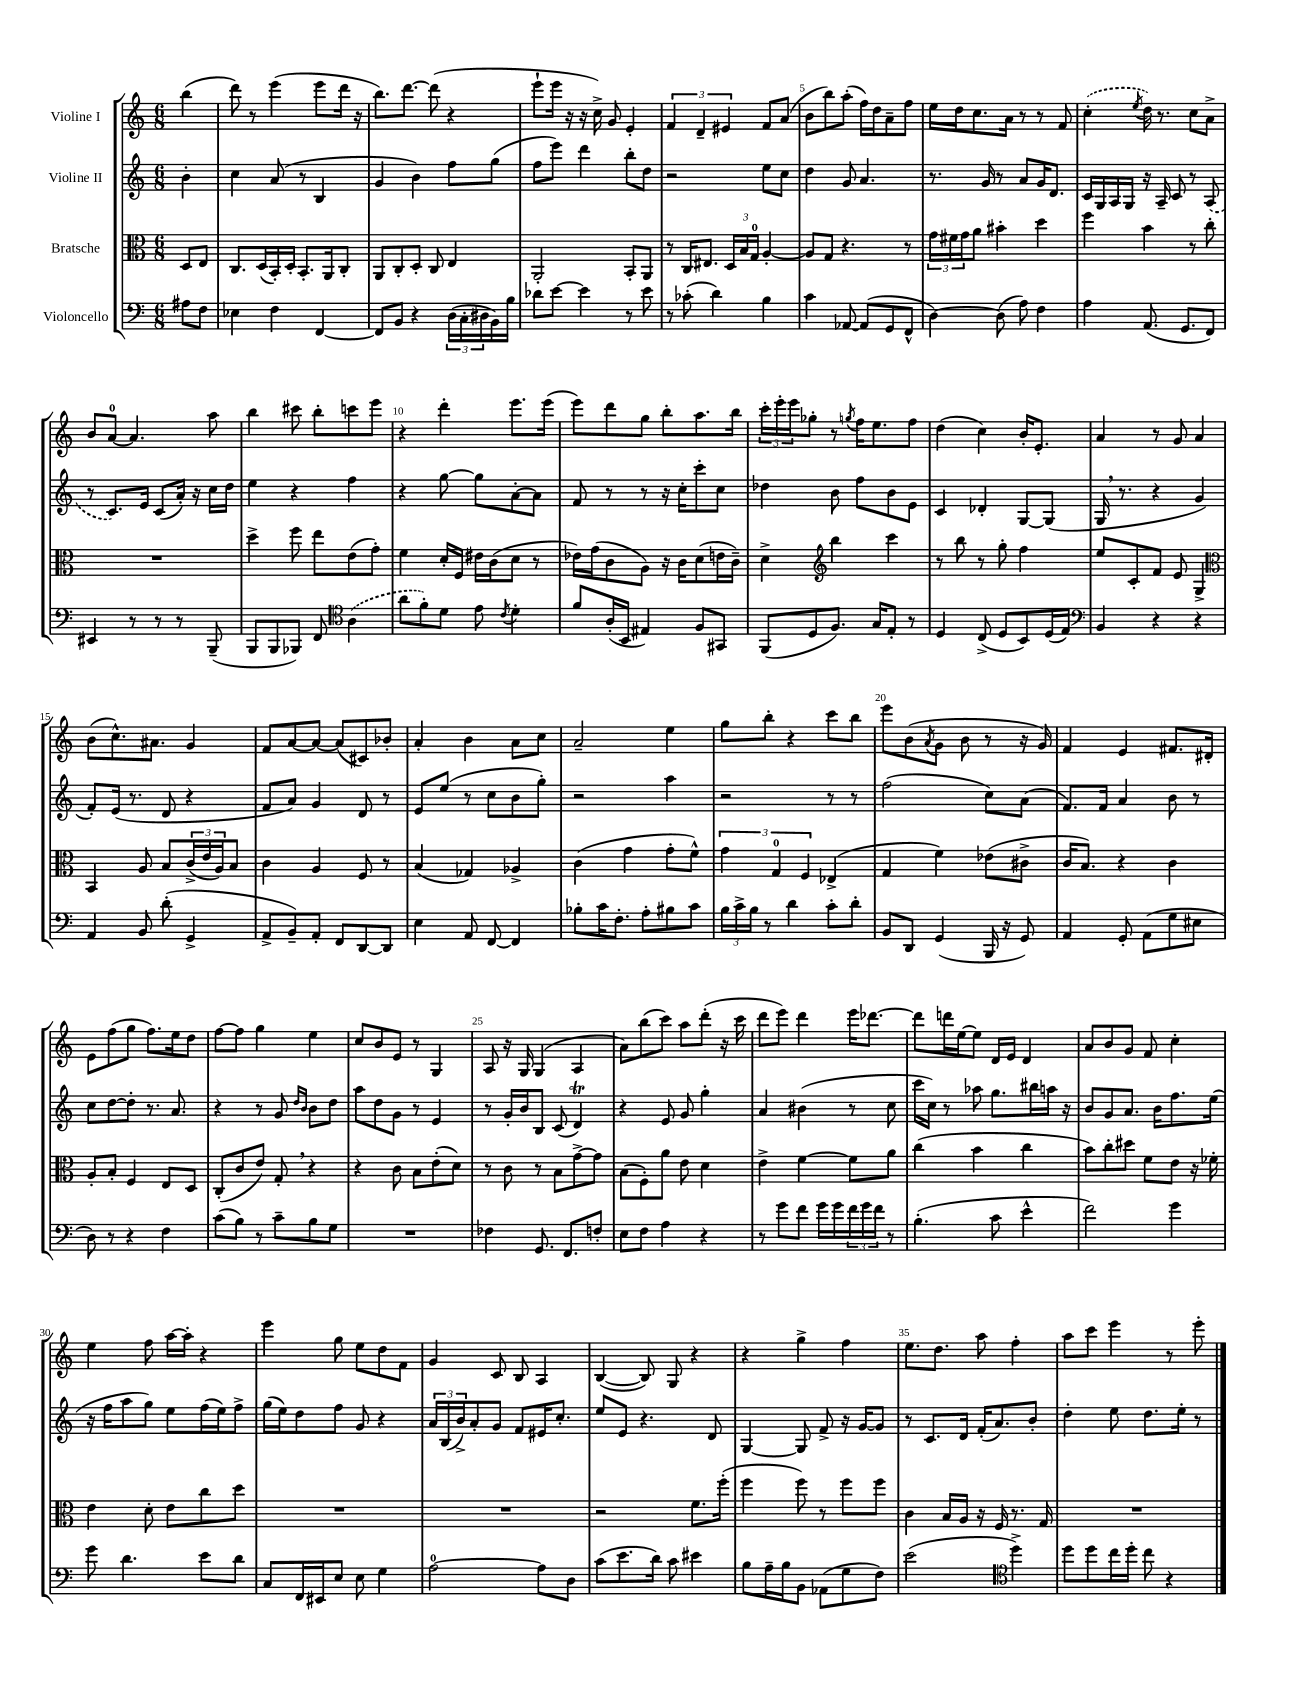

**kern	**kern	**kern	**kern
*staff4	*staff3	*staff2	*staff1
*clefF4	*clefC3	*clefG2	*clefG2
*k[]	*k[]	*k[]	*k[]
*M6/8	*M6/8	*M6/8	*M6/8
8A#	8D	4b'	(4bb
8F	8E	.	.
=	=	=	=
4E-	8.C	4cc	8ddd)
.	.	.	8r
.	(16D	.	.
4F	16BB')	(8a	(4eee
.	16D'	.	.
.	8.BB'	8r	.
[4FF	.	4B	8eee
.	16AA	.	.
.	8C'	.	16ddd
.	.	.	16r
=	=	=	=
8FF]	8AA	4g	8.bb)
8BB	8C'	.	.
.	.	.	[8.ddd
4r	8D'	4b)	.
.	8C	.	(8ddd]
(24D	4E	8ff	4r
24C'	.	.	.
24D#	.	.	.
16BB)	.	(8gg	.
16B	.	.	.
=	=	=	=
8d-	2AA'	8ff	8eee`
[8e	.	8eee)	16eee
.	.	.	16r
4e]	.	4ddd	16r
.	.	.	16cc^)
.	.	.	8g
8r	8BB'	8bb'	4e'
8e	8AA	8dd	.
=	=	=	=
8r	8r	2r	6f
(8c-'	16C	.	.
.	.	.	6d~
.	8.E#	.	.
4d)	.	.	.
.	.	.	6e#
.	24D	.	.
.	24B	.	.
.	24G	.	.
4B	[4A'	8ee	8f
.	.	8cc	(8a
=	=	=	=
4c	8A]	4dd	8b
.	8G	.	8bb)
[8AA-	4.r	8g	(8aa'
(8AA-]	.	4.a	16ff)
.	.	.	16dd
8GG	.	.	8a~
8FF^^	8r	.	8ff
=	=	=	=
[4D)	24g	8.r	16ee
.	24f#	.	.
.	.	.	16dd
.	24g	.	.
.	8a	.	8.cc
.	.	16g	.
(8D]	4b#'	8r	.
.	.	.	16a
8A)	.	8a	8r
4F	4dd	16g	8r
.	.	8.d	.
.	.	.	8f
=	=	=	=
4A	4ff	16c	(4cc'
.	.	16G	.
.	.	16A	.
.	.	16G	.
.	.	.	8qee
(8.AA	4b	16r	16dd)
.	.	16A~	8.r
.	.	8c	.
8.GG	.	.	.
.	8r	8r	8cc
8FF)	8cc'	(8A	8a^
=	=	=	=
4EE#	2.r	8r	8b
.	.	8.c)	[8a
8r	.	.	4.a]
.	.	16e	.
8r	.	(8c	.
8r	.	16a')	.
.	.	16r	.
(8BBB~	.	16cc	8aa
.	.	16dd	.
=	=	=	=
8BBB	4dd^	4ee	4bb
8BBB	.	.	.
8BBB-)	8ff	4r	8ccc#
8FF	8ee	.	8bb'
*clefC4	*	*	*
(4A	(8e	4ff	8ccc
.	8g')	.	8eee
=	=	=	=
8a	4f	4r	4r
8f')	.	.	.
8d	16d'	[8gg	4ddd'
.	16F	.	.
8e	16e#	8gg]	.
.	(16c	.	.
8qc	.	.	.
4d'	8d	[8a'	8.eee
.	8r	8a]	.
.	.	.	(16eee
=	=	=	=
8f	16e-)	8f	8eee)
.	(16g	.	.
(16A'	8c	8r	8ddd
16BB	.	.	.
4E#)	8A)	8r	8gg
.	16r	16r	8bb'
.	16c	16cc'	.
8F	(8d	8ccc'	8.aa
8GG#	16e	8cc	.
.	16c~)	.	16bb
=	=	=	=
(8FF	4d^	4dd-	24ccc'
.	.	.	24eee'
.	.	.	24eee
8D	.	.	8gg-'
*	*clefG2	*	*
8.F)	4bb	8b	8r
.	.	.	8qgg
.	.	8ff	16ff
16G	.	.	8.ee
8E'	4ccc	8b	.
8r	.	8e	8ff
=	=	=	=
4D	8r	4c	(4dd
.	8bb	.	.
(8C^	8r	4d-'	4cc)
8D	8gg'	.	.
8BB)	4ff	[8G	16b'
.	.	.	8.e'
(16D	.	(8G]	.
16E)	.	.	.
=	=	=	=
*clefF4	*	*	*
4BB	8ee	16G	4a
.	.	8.r	.
.	8c'	.	.
4r	8f	4r	8r
.	8e	.	8g
4r	4G^	4g	4a
=	=	=	=
*	*clefC3	*	*
4AA	4BB	8f')	(8b
.	.	(16e	8.cc^^)
.	.	8.r	.
8BB	8A	.	.
.	.	.	8.a#
(8d'	8B	8d	.
4GG^	(24c^	4r	4g
.	24e	.	.
.	24A)	.	.
.	8B	.	.
=	=	=	=
8AA^	4c	8f	8f
8BB~)	.	8a)	[8a
8AA'	4A	4g	8a_
8FF	.	.	(8a]
[8DD	8F	8d	8c#)
8DD]	8r	8r	8b-'
=	=	=	=
4E	(4B	8e	4a'
.	.	(8ee	.
8AA	4G-)	8r	4b
[8FF	.	8cc	.
4FF]	4A-^	8b	8a
.	.	8gg')	8cc
=	=	=	=
8B-'	(4c	2r	2a~
16c	.	.	.
8.F'	.	.	.
.	4g	.	.
8A'	.	.	.
8B#	8g'	4aa	4ee
8c	8f^^)	.	.
=	=	=	=
24B	6g	2r	8gg
24c^	.	.	.
24B	.	.	.
8r	.	.	8bb'
.	6G	.	.
4d	.	.	4r
.	6F	.	.
8c'	(4E-^	8r	8ccc
8d'	.	8r	8bb
=	=	=	=
8BB	4G	(2ff	8eee
8DD	.	.	(8b
.	.	.	8qa
(4GG	4f)	.	8g
.	.	.	8b
16BBB	(8e-	8cc)	8r
16r	.	.	.
8GG)	8c#^	(8a	16r
.	.	.	16g)
=	=	=	=
4AA	16c	8.f)	4f
.	8.B)	.	.
.	.	16f	.
8GG'	4r	4a	4e
(8AA	.	.	.
8G	4c	8b	8.f#
8E#	.	8r	.
.	.	.	16d#'
=	=	=	=
8D)	8A'	8cc	8e
8r	8B'	[8dd	(8ff
4r	4F	8dd']	8gg
.	.	8.r	8.ff)
4F	8E	.	.
.	.	8.a	16ee
.	8D	.	8dd
=	=	=	=
(8c	(8C'	4r	[8ff
8B)	8c	.	8ff]
8r	8e)	8r	4gg
8c~	8G'	8g	.
.	.	16qqdd	.
.	.	16qqb	.
8B	4r	8b	4ee
8G	.	8dd	.
=	=	=	=
2.r	4r	8aa	8cc
.	.	8dd	8b
.	8c	8g	8e
.	8B	8r	8r
.	(8e'	4e	4G
.	8d)	.	.
=	=	=	=
4F-	8r	8r	8A
.	8c	16g'	16r
.	.	16b	16G
8.GG	8r	8B	(4G
.	8B	(8c	.
8.FF	.	.	.
.	[8g^	4d)	4A
8F'	8g]	.	.
=	=	=	=
8E	(8B	4r	8a)
8F	8F')	.	(8bb
4A	8a	8e	8ccc)
.	8e	8g	8aa
4r	4d	4gg'	(8ddd'
.	.	.	16r
.	.	.	16ccc
=	=	=	=
8r	4e^	4a	8ddd
8g	.	.	8eee)
8f	[4f	(4b#	4ddd
16g	.	.	.
16g	.	.	.
24f	8f]	8r	16eee
24g	.	.	.
.	.	.	[8.ddd-
24f	.	.	.
8r	8a	8cc	.
=	=	=	=
(4.B'	(4cc	16ccc	8ddd-]
.	.	16cc)	.
.	.	8r	16ddd
.	.	.	[16ee
.	4b	8aa-	8ee]
8c	.	8.gg	16d
.	.	.	16e
4e^^	4cc	.	4d
.	.	16bb#	.
.	.	16aa	.
.	.	16r	.
=	=	=	=
2f)	8b)	8b	8a
.	8cc'	8g	8b
.	8dd#	8.a	8g
.	8f	.	8f
.	.	16b	.
4g	8e	8.ff	4cc'
.	16r	.	.
.	16f-'	(16ee	.
=	=	=	=
8g	4e	16r	4ee
.	.	16ff	.
4.d	.	8aa	.
.	8d'	8gg)	8ff
.	8e	8ee	[16aa
.	.	.	16aa']
8e	8cc	(16ff	4r
.	.	16ee)	.
8d	8dd	8ff^	.
=	=	=	=
8C	2.r	(16gg	4eee
.	.	16ee)	.
16FF	.	8dd	.
16EE#	.	.	.
8E	.	8ff	8gg
8E	.	8g	8ee
4G	.	4r	8dd
.	.	.	8f
=	=	=	=
[2A	2.r	24a	4g
.	.	(24B	.
.	.	24b^)	.
.	.	8a'	.
.	.	8g	8c
.	.	8f	8B
8A]	.	16e#	4A
.	.	8.cc'	.
8D	.	.	.
=	=	=	=
(8c	2r	8ee	([4B
8.e	.	8e	.
.	.	4.r	8B])
16d)	.	.	.
8c	.	.	8G
4e#	8.f	.	4r
.	.	8d	.
.	(16ff'	.	.
=	=	=	=
8B	4ff	[4G	4r
16A~	.	.	.
16B	.	.	.
8BB	8ff)	8G]	4gg^
(8AA-	8r	8f^	.
8G	8ff	16r	4ff
.	.	[16g	.
8F)	8ff	8g]	.
=	=	=	=
(2e	4c	8r	8.ee
.	.	8.c	.
.	.	.	8.dd
.	16B	.	.
.	16A	16d	.
.	16r	(16f'	8aa
.	16F	8.a)	.
*clefC4	*	*	*
4dd^)	8.r	.	4ff'
.	.	8b'	.
.	16G	.	.
=	=	=	=
8dd	2.r	4dd'	8aa
8dd	.	.	8ccc
16cc	.	8ee	4eee
16dd'	.	.	.
8cc	.	8.dd	.
4r	.	.	8r
.	.	16ee'	.
.	.	8r	8eee'
==	==	==	==
*-	*-	*-	*-
